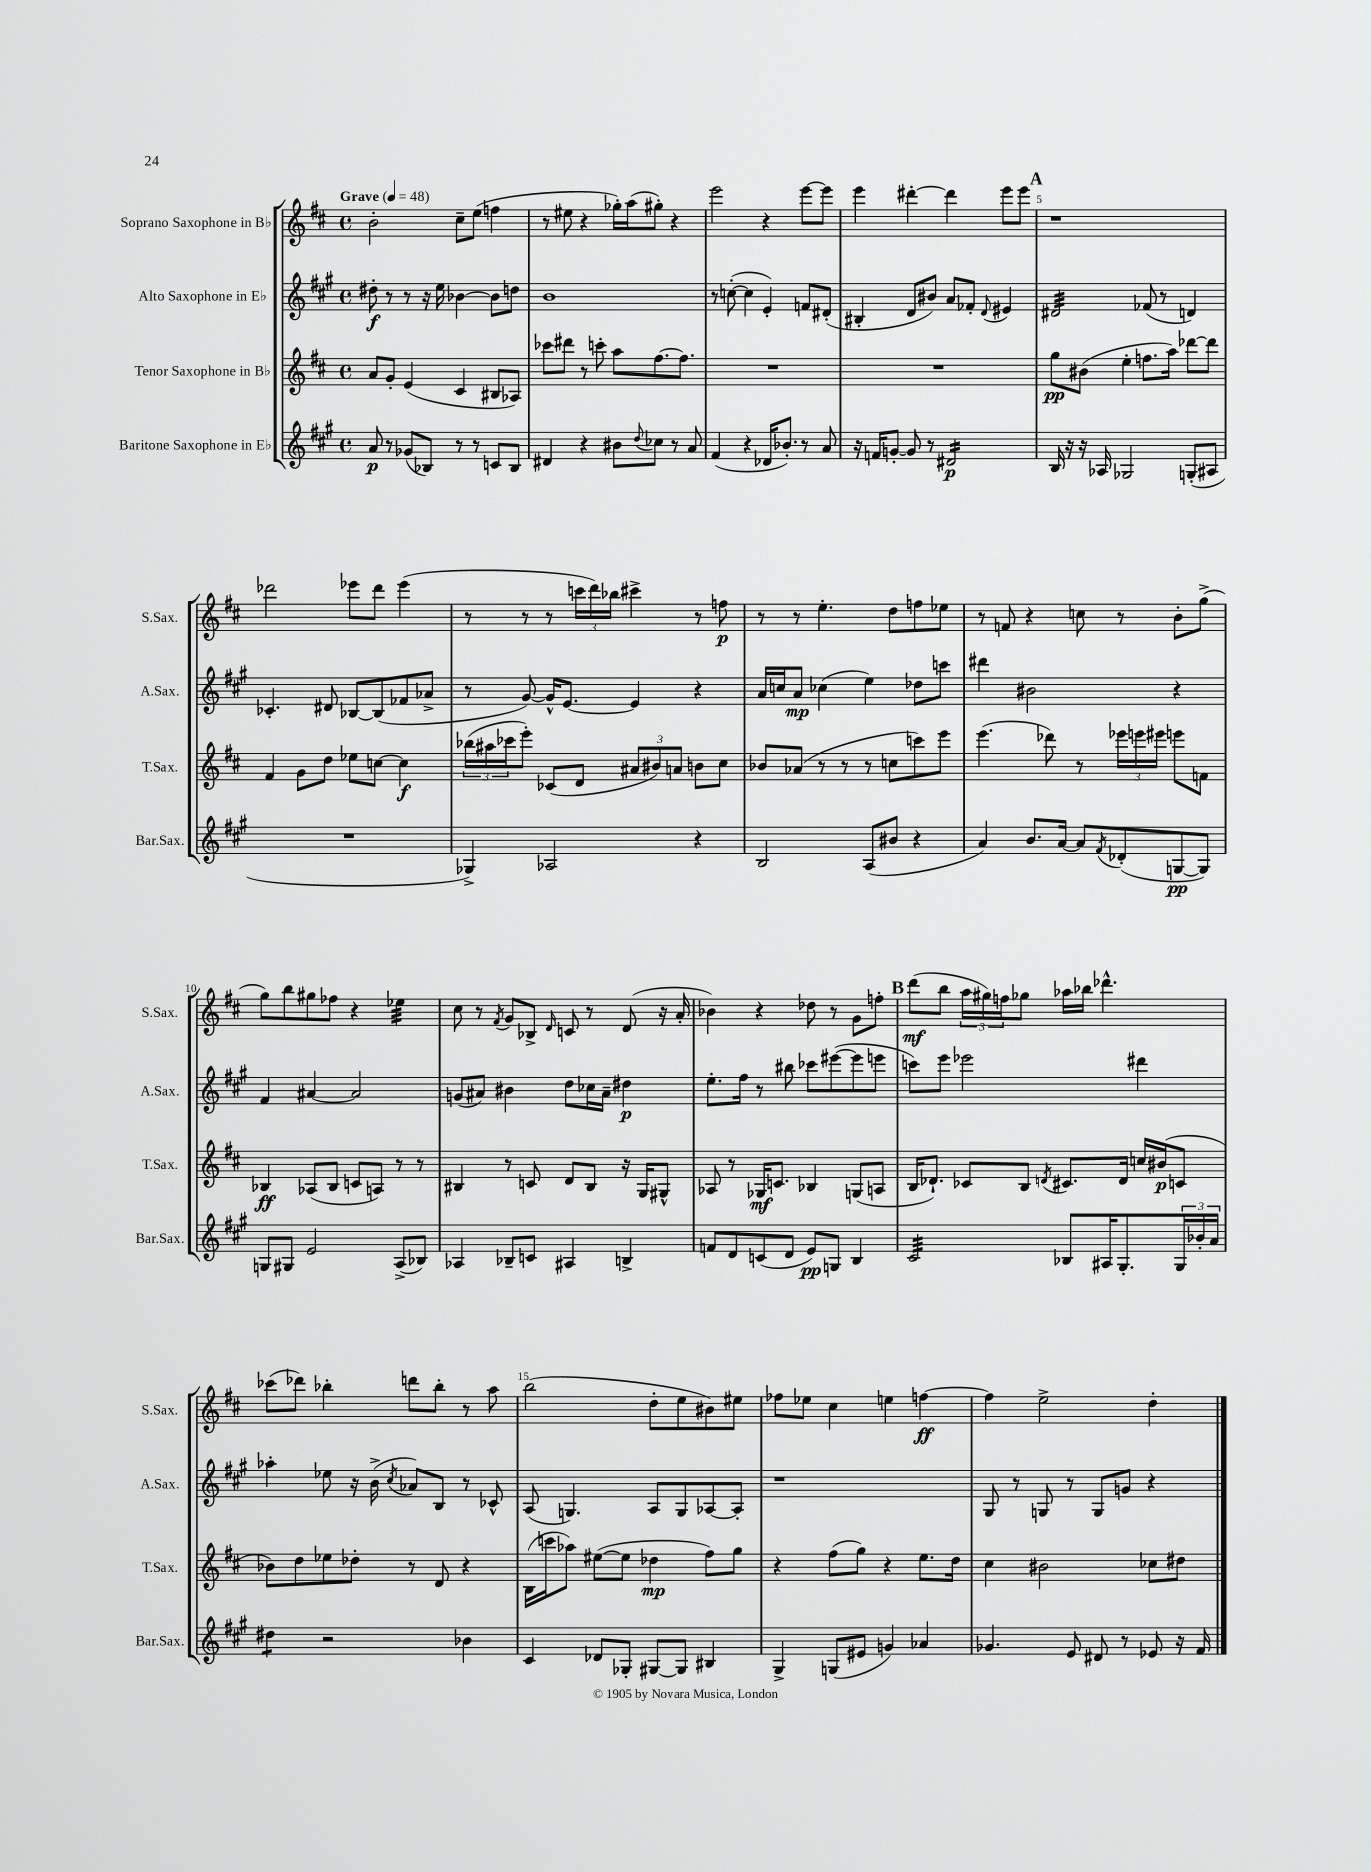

**kern	**kern	**kern	**kern
*staff4	*staff3	*staff2	*staff1
*clefG2	*clefG2	*clefG2	*clefG2
*k[f#c#g#]	*k[f#c#]	*k[f#c#g#]	*k[f#c#]
*M4/4	*M4/4	*M4/4	*M4/4
*met(c)	*met(c)	*met(c)	*met(c)
*MM48	*MM48	*MM48	*MM48
8a	8a	8dd#'	2b'
8r	8g'	8r	.
(8g-	(4e	8r	.
8B-)	.	16r	.
.	.	16ee	.
8r	4c#	[4b-	8cc#~
8r	.	.	(8ee
8c	8B#	8b-]	4ff
8B-	8A-)	8dd	.
=	=	=	=
4d#	8ccc-	1b	8r
.	8ddd#	.	8ee#
4r	8r	.	4r
.	8ccc'	.	.
8b#	8aa	.	16gg-')
.	.	.	(16aa
8qqdd	.	.	.
8cc-	[8.ff#	.	8gg#')
8r	.	.	4r
.	8.ff#]	.	.
8a	.	.	.
=	=	=	=
(4f#	1r	8r	2eee
.	.	([8cc'	.
4r	.	4cc]	.
16d-	.	4e')	4r
8.b-')	.	.	.
8r	.	8f	[8eee
8a	.	(8d#'	8eee]
=	=	=	=
16r	1r	4B#'	4eee
16f	.	.	.
[8g'	.	.	.
8g]	.	8d	[4ddd#'
8r	.	8b#)	.
2d#	.	8a	4ddd#]
.	.	8f-'	.
.	.	8qqd	.
.	.	4e#	8eee
.	.	.	8eee
=	=	=	=
16B	8gg	2d#	1r
16r	.	.	.
16r	(8b#	.	.
16A-	.	.	.
2G-	4ee'	.	.
.	8.ff	(8f-	.
.	.	8r	.
.	16aa)	.	.
(8G'	[8ddd-	4d)	.
8A#	8ddd-]	.	.
=	=	=	=
1r	4f#	4.c-'	2ddd-
.	8g	.	.
.	8dd	8d#	.
.	8ee-	[8B-	8eee-
.	[8cc	(8B-]	8ddd-
.	4cc]	8f-	(4eee-
.	.	8a-^	.
=	=	=	=
4G-^)	(24bb-	8r	8r
.	24aa#	.	.
.	24ccc-	.	.
.	8eee')	[8g#)	8r
2A-	(8c-	16g#^^]	8r
.	.	[8.e	.
.	8d	.	24ccc
.	.	.	24ddd)
.	.	.	24bb-
.	12a#	4e]	4ccc#^
.	12b#)	.	.
.	12a	.	.
4r	8b	4r	8r
.	8cc#	.	8ff
=	=	=	=
2B	8b-	16a	8r
.	.	16cc	.
.	(8a-	8a	8r
.	8r	(4cc-	4.ee'
.	8r	.	.
(8A	8r	4ee)	.
8b#	8cc	.	8dd
4r	8ccc)	8dd-	8ff
.	8eee	8ccc	8ee-
=	=	=	=
4a)	(4.eee	4ddd#	8r
.	.	.	8f
8.b	.	2b#	4r
.	8ddd-)	.	.
[16a	.	.	.
8a]	8r	.	8cc
8qf#	.	.	.
(8d-'	24eee-	.	8r
.	24eee	.	.
.	24eee#	.	.
[8G	8eee	4r	8b'
8G])	8f	.	(8gg^
=	=	=	=
8G	4B-	4f#	8gg)
8G#	.	.	8bb
2e	(8A-	[4a#	8gg#
.	8B-	.	8ff-
.	8c	2a#]	4r
.	8A)	.	.
(8A^	8r	.	4ee-
8B-)	8r	.	.
=	=	=	=
4A-	4B#	(8g	8cc#
.	.	8a#)	8r
.	.	.	8qf#
8B-~	8r	4b#	8g
8c	8c	.	8B-^
.	.	.	16qqd
4A#	8d	8dd	8c
.	8B#	16cc-	8r
.	.	16a#~	.
4B^	16r	4dd#	(8d
.	16G	.	.
.	8G#^^	.	16r
.	.	.	16a'
=	=	=	=
8f	8A-	8.ee'	4b-)
8d	8r	.	.
.	.	16ff#	.
(8c	16G-	8r	4r
.	8.c	.	.
8d	.	8bb#	.
8e)	4B-	8ccc-	8dd-
8G	.	([8eee#	8r
4B	(8G	8eee#]	8g
.	8A	8eee	8ff'
=	=	=	=
2c#	16B	8ccc)	(8ddd
.	8.d-`)	.	.
.	.	8eee	8bb
.	8c-	2eee-	24aa
.	.	.	24gg#)
.	.	.	24ff
.	8B	.	8gg-
.	8qd	.	.
8B-	8.c#	.	16aa-
.	.	.	16bb-
16A#	.	.	4.ddd-^^
8.G#'	16d	.	.
.	16cc	4ddd#	.
.	(16b#	.	.
24G#	8c	.	.
24b-'	.	.	.
24a	.	.	.
=	=	=	=
4dd#	8b-)	4aa-'	(8ccc-
.	8dd	.	8ddd-)
2r	8ee-	8ee-	4bb-'
.	8dd-'	16r	.
.	.	(16b^	.
.	.	8qcc#	.
.	8r	8a-)	8ddd
.	8d	8B	8bb-'
4b-	4r	8r	8r
.	.	8c-^^	8aa
=	=	=	=
4c#	(16B	(8A	(2bb
.	16ccc	.	.
.	8aa-)	4.G)	.
8d-	([8ee#	.	.
8G-'	8ee#]	.	.
[8G#	4dd-	8A	8dd'
8G#]	.	8G	8ee
4B#	8ff#)	[8A-	8b#)
.	8gg	8A-']	8ee#
=	=	=	=
4G#^	4r	1r	8ff-
.	.	.	8ee-
(8G	(8ff#	.	4cc#
8e#	8gg)	.	.
4g)	4r	.	4ee
4a-	8.ee	.	[4ff
.	16dd	.	.
=	=	=	=
4.g-	4cc#	8G#	4ff]
.	.	8r	.
.	2b#	8G	2ee^
8e	.	8r	.
8d#	.	8G	.
8r	.	8g	.
8e-	8cc-	4r	4dd'
16r	8dd#	.	.
16f#	.	.	.
==	==	==	==
*-	*-	*-	*-
